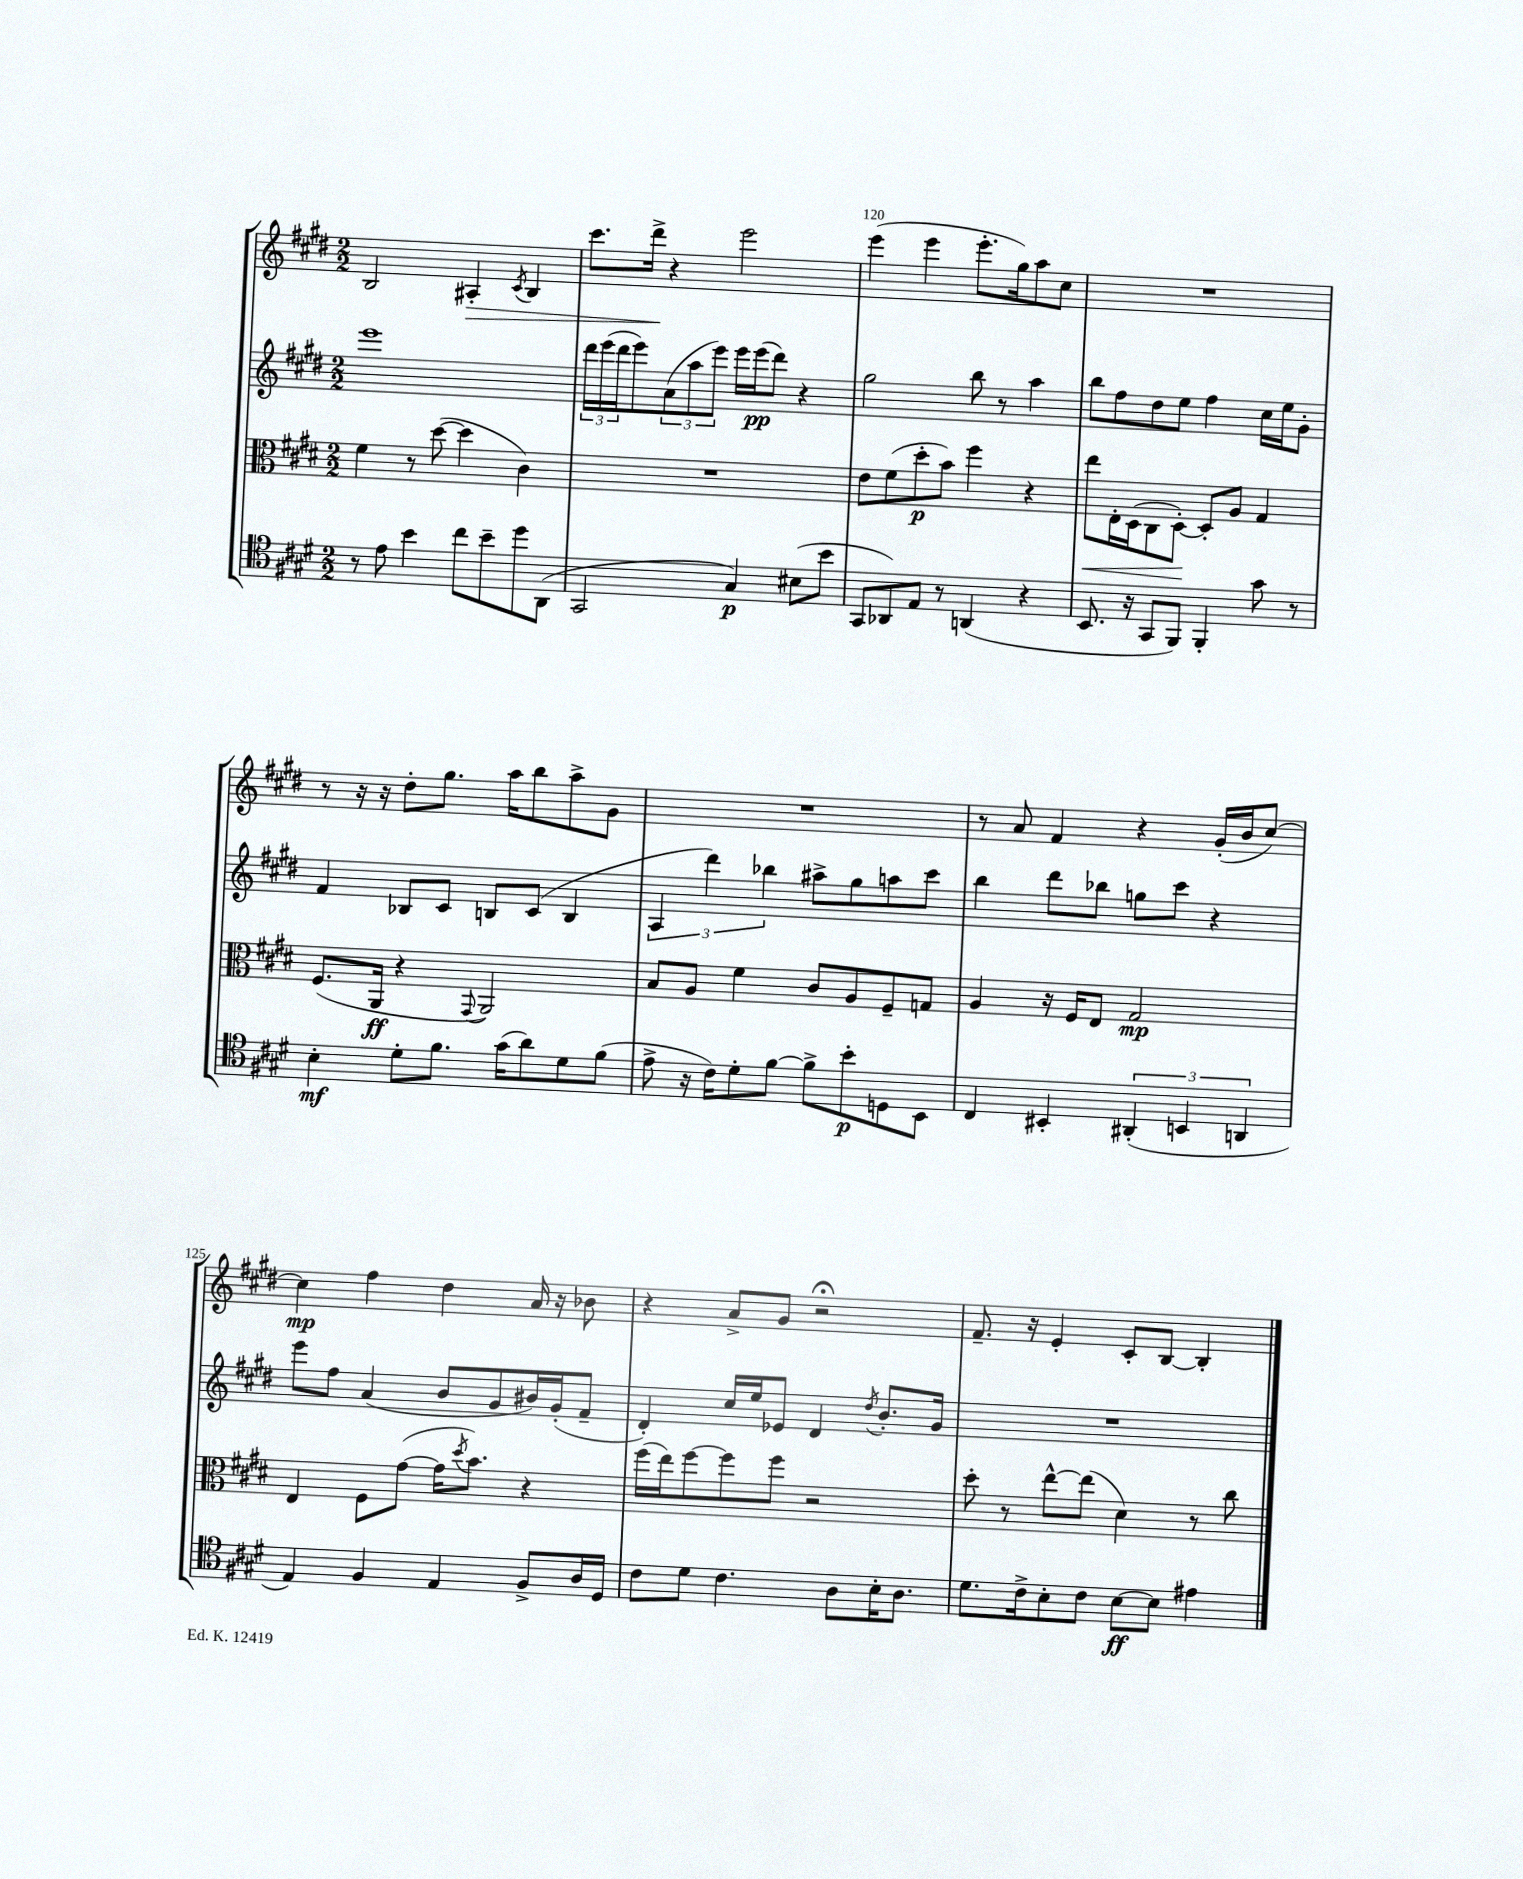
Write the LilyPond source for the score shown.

<<
\new StaffGroup <<
\new Staff = "s0" {
    \clef treble \key e \major \numericTimeSignature \time 2/2
    b2 ais4-.\> \acciaccatura { cis'8 } b4 |
    cis'''8. dis'''16->\! r4 e'''2 |
    e'''4( e'''4 e'''8.-. gis''16) a''8 cis''8 |
    R1 |
    r8 r16 r16 dis''8-. gis''8. a''16 b''8 a''8-> gis'8 |
    R1 |
    r8 a'8 fis'4 r4 gis'16-.( b'16 cis''8~) |
    cis''4\mp fis''4 dis''4 a'16 r16 bes'8 |
    r4 a'8-> gis'8 r2\fermata |
    fis'8.-- r16 e'4-. cis'8-. b8~ b4-. \bar "|." |
}
\new Staff = "s1" {
    \clef treble \key e \major \numericTimeSignature \time 2/2
    e'''1 |
    \tuplet 3/2 { dis'''16 e'''16( dis'''16 } e'''8) \tuplet 3/2 { a'8( a''8 e'''8) } e'''16 e'''16\pp( dis'''8) r4 |
    gis''2 b''8 r8 a''4 |
    b''8 fis''8 dis''8 e''8 fis''4 cis''16 e''16 gis'8-. |
    fis'4 bes8 cis'8 b8 cis'8( b4 |
    \tuplet 3/2 { a4 dis'''4) bes''4 } ais''8-> gis''8 a''8 cis'''8 |
    b''4 dis'''8 bes''8 g''8 cis'''8 r4 |
    e'''8 fis''8 a'4( b'8 gis'8 bis'16) gis'16-.( fis'8-- |
    dis'4-.) cis''16 e''16 ees'8 dis'4 \acciaccatura { dis''8 } b'8.-. gis'16 |
    R1 \bar "|." |
}
\new Staff = "s2" {
    \clef alto \key e \major \numericTimeSignature \time 2/2
    fis'4 r8 dis''8~( dis''4 cis'4) |
    R1 |
    e'8 fis'8( dis''8-.\p b'8) fis''4 r4 |
    e''8\< e16-. dis16( cis8 dis8~-.\!) dis8-. a8 gis4 |
    fis8.( a,16\ff r4 \appoggiatura { gis,8 } a,2) |
    b8 a8 fis'4 cis'8 a8 fis8-- g8 |
    a4 r16 fis16 e8 gis2\mp |
    e4 fis8 gis'8~( gis'16 \acciaccatura { dis''8 } b'8.) r4 |
    fis''16( e''16) fis''8~ fis''8 fis''8 r2 |
    dis''8-. r8 e''8~-^ e''8( dis'4) r8 cis''8 \bar "|." |
}
\new Staff = "s3" {
    \clef tenor \key e \major \numericTimeSignature \time 2/2
    r8 e'8 b'4 cis''8 b'8-- dis''8 a,8( |
    gis,2 gis4\p) bis8( b'8 |
    gis,8 aes,8) e8 r8 a,4( r4 |
    b,8. r16 gis,8 fis,8) fis,4-. gis'8 r8 |
    b4-.\mf dis'8-. fis'8. gis'16( a'8) dis'8 fis'8( |
    e'8-> r16 cis'16) dis'8-. fis'8~ fis'8-> b'8-.\p d8 b,8 |
    cis4 bis,4-. \tuplet 3/2 { ais,4-.( b,4 a,4 } |
    e4) fis4 e4 fis8-> a16 dis16 |
    cis'8 dis'8 cis'4. a8 b16-. a8. |
    dis'8. cis'16-> b8-. cis'8 b8~\ff b8 eis'4 \bar "|." |
}
>>
>>
\layout { \context { \Score currentBarNumber = #118 \override BarNumber.break-visibility = ##(#f #t #t) barNumberVisibility = #(every-nth-bar-number-visible 5) } }
